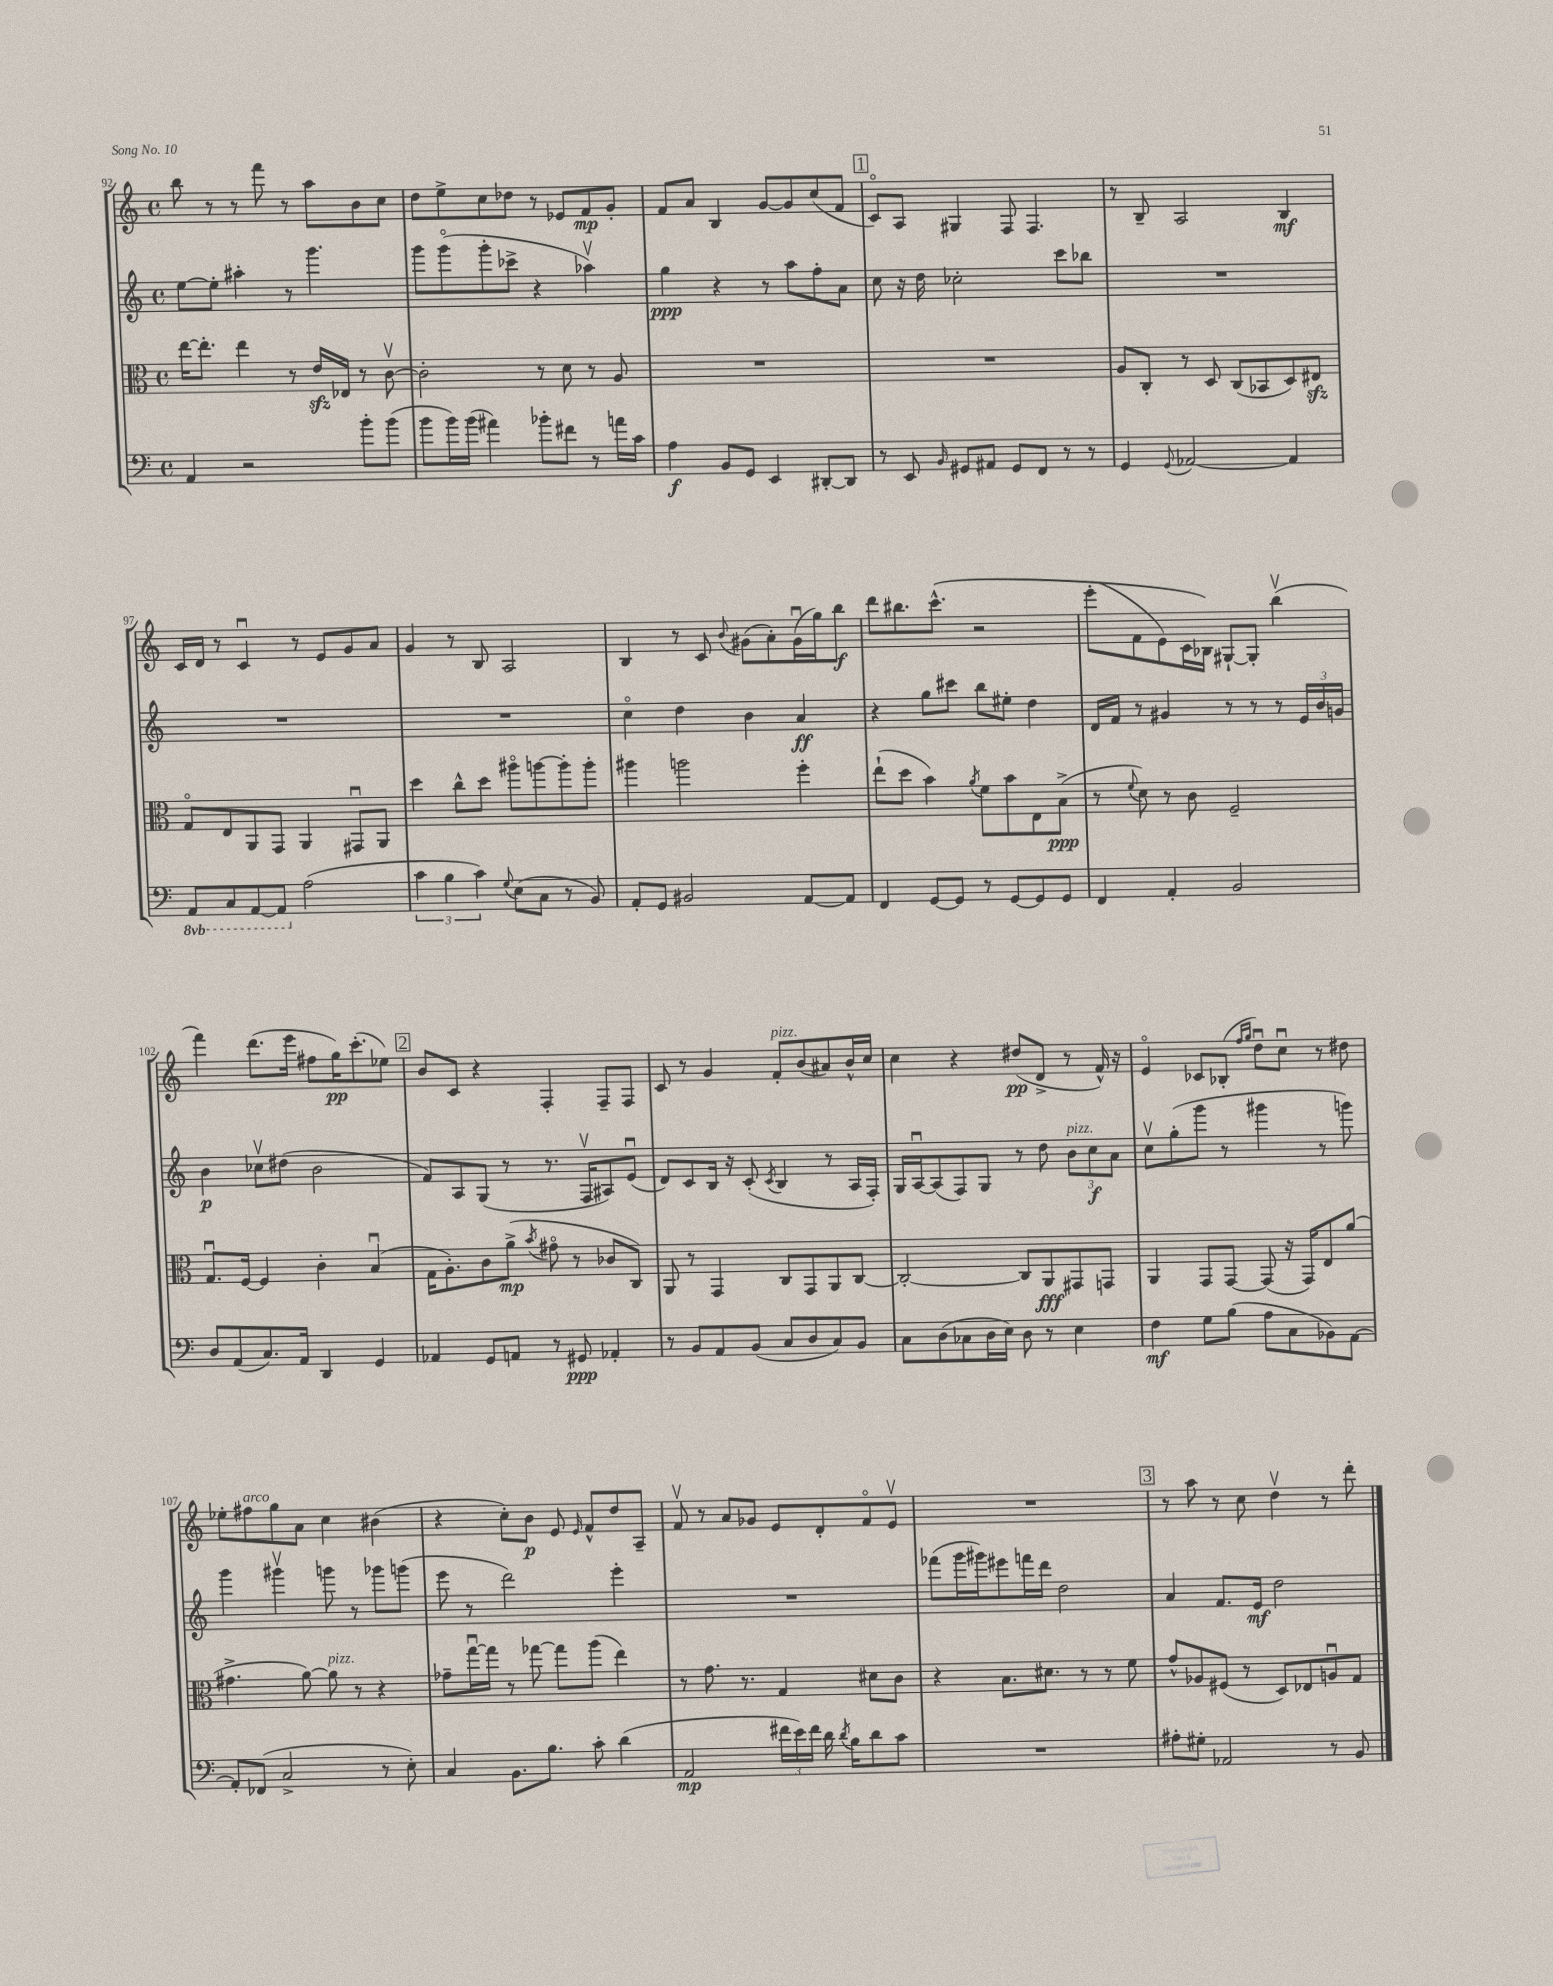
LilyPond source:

<<
\new StaffGroup <<
\new Staff = "s0" {
    \clef treble \key c \major \defaultTimeSignature \time 4/4
    \autoBeamOff b''8 r8 r8 f'''8 r8 a''8[ b'8 c''8] |
    d''8[ e''8-> c''8 des''8] r8 ees'8[ f'8\mp g'8]-. |
    f'8[ a'8] b4 g'8[~ g'8 c''8( f'8] |
    \mark \markup { \box "1" } c'8[\flageolet) a8] gis4 f8 f4. |
    r8 b8-- a2 b4\mf |
    c'16[ d'16] r8 c'4\downbow r8 e'8[ g'8 a'8] |
    g'4 r8 b8 a2 |
    b4 r8 c'8 \appoggiatura { b'8 } gis'8[( a'8-.) gis'16\downbow( g''16) b''8]\f |
    d'''8[ bis''8. c'''8.]-^\( r2 |
    e'''8[-.( f'8 e'8) c'16 bes16]\) gis8[~-! gis8]-. b''4\upbow( |
    f'''4) d'''8.[( e'''16] fis''8[ g''16\pp) c'''8.-.( ees''8]) |
    \mark \markup { \box "2" } b'8[ c'8] r4 f4-. f8[-- f8] |
    c'8 r8 g'4 f'8[-.^\markup { \italic "pizz." } b'8( ais'8) b'16-^ c''16] |
    c''4 r4 dis''8[\pp( d'8]-> r8 f'16-^) r16 |
    e'4\flageolet ces'8[ bes8]-.( \grace { f''16[ g''16] } d''8[\downbow) c''8]\downbow r8 dis''8 |
    ees''8[-. fis''8^\markup { \italic "arco" } g''8 a'8] c''4 bis'4( |
    r4 c''8[-.) b'8]\p e'8 \grace { e'16 } f'8[-^ d''8 a8]-- |
    f'8\upbow r8 a'8[ ges'8] e'8[ d'8-. f'8\flageolet e'8]\upbow |
    R1 |
    \mark \markup { \box "3" } r8 a''8 r8 c''8 d''4\upbow r8 d'''8-. \bar "|." |
}
\new Staff = "s1" {
    \clef treble \key c \major \defaultTimeSignature \time 4/4
    \autoBeamOff e''8[~ e''8]-. ais''4-. r8 g'''4. |
    g'''8[ g'''8\flageolet( g'''8-. ces'''8]-> r4 aes''4\upbow) |
    g''4\ppp r4 r8 a''8[ f''8-. a'8] |
    \mark \markup { \box "1" } c''8 r16 d''16 ces''2-. c'''8[ bes''8] |
    R1 |
    R1 |
    R1 |
    c''4\flageolet d''4 b'4 a'4\ff |
    r4 g''8[ cis'''8] b''8[ eis''8]-. d''4 |
    d'16[ f'16] r8 gis'4 r8 r8 r8 \tuplet 3/2 { e'16[ b'16 g'16] } |
    b'4\p ces''8[\upbow dis''8]( b'2 |
    \mark \markup { \box "2" } f'8[) a8 g8]( r8 r8. f16[\upbow ais8) e'8]\downbow( |
    d'8[) c'8 b16] r16 c'8-.( \acciaccatura { c'8 } b4 r8 a16[ f16]-.) |
    g16[ a16~\downbow a8( f8) g8] r8 d''8 \tuplet 3/2 { b'8[^\markup { \italic "pizz." } c''8\f a'8] } |
    c''8[\upbow g''8-.( g'''8] r8 gis'''4 r8 g'''8) |
    g'''4 gis'''4\upbow g'''8 r8 ges'''8[ g'''8]( |
    e'''8 r8 d'''2) e'''4-. |
    R1 |
    fes'''8[( g'''16 gis'''16) eis'''8 f'''16 d'''16] d''2 |
    \mark \markup { \box "3" } a'4 f'8.[ e'16]\mf d''2 \bar "|." |
}
\new Staff = "s2" {
    \clef alto \key c \major \defaultTimeSignature \time 4/4
    \autoBeamOff e''16[~ e''8.]-. e''4 r8 e'16[\sfz ees16] r8 c'8~\upbow |
    c'2-. r8 d'8 r8 a8 |
    R1 |
    \mark \markup { \box "1" } R1 |
    a8[ c8]-. r8 d8 c8[( bes,8 d8) eis8]\sfz |
    g8[\flageolet e8 a,8 g,8] a,4 gis,8[\downbow a,8] |
    d''4 c''8[-^ d''8] ais''8[\flageolet a''8~ a''8-. a''8]-. |
    ais''4 a''2 f''4-. |
    e''8[-!( d''8] b'4) \acciaccatura { a'8 } f'8[ b'8 e8 b8]->\ppp( |
    r8 \appoggiatura { f'8 } d'8) r8 c'8 f2-- |
    g8.[\downbow f16]~ f4 c'4-. b4\downbow( |
    \mark \markup { \box "2" } g16[ a8.-.) c'8 a'8]->\mp( \acciaccatura { b'8 } gis'8\flageolet r8 ces'8[ c8]) |
    a,8 r8 g,4 c8[ g,8 a,8 c8]~ |
    c2~-. c8[ a,8\fff gis,8 g,8] |
    a,4 g,8[ g,8]~ g,8( r16 g,16[) e8 a'8]( |
    gis'4.-> a'8~) a'8^\markup { \italic "pizz." } r8 r4 |
    ges'8[-- g''16~\downbow g''16] r8 ges''8~ ges''8[ a''8]( e''4) |
    r8 g'8. r8. g4 dis'8[ c'8] |
    r4 b8.[ dis'8.] r8 r8 f'8 |
    \mark \markup { \box "3" } g'8[-^ aes8 fis8]( r8 d8[) ees8 a8\downbow g8] \bar "|." |
}
\new Staff = "s3" {
    \clef bass \key c \major \defaultTimeSignature \time 4/4 \set Staff.ottavationMarkups = #ottavation-simple-ordinals
    \autoBeamOff a,4 r2 b'8[-. b'8]( |
    b'8[ b'16) b'16]( ais'4) bes'8[-. fis'8] r8 a'16[ c'16] |
    a4\f b,8[ g,8] e,4 dis,8[~-. dis,8] |
    \mark \markup { \box "1" } r8 e,8 \grace { b,16 } gis,8[ ais,8] gis,8[ f,8] r8 r8 |
    g,4 \appoggiatura { g,8 } aes,2~ aes,4 |
    \ottava #-1 a,,8[ c,8 a,,8~ a,,8] \ottava #0 a2( |
    \tuplet 3/2 { c'4 b4 c'4) } \appoggiatura { g8 } e8[( c8] r8 b,8) |
    a,8[-. g,8] bis,2 a,8[~ a,8] |
    f,4 g,8[~ g,8] r8 g,8[~ g,8 g,8] |
    f,4 a,4-. b,2 |
    d8[ a,8( c8.) a,16] d,4 g,4 |
    \mark \markup { \box "2" } aes,4 g,8[ a,8] r8 gis,8\ppp aes,4-. |
    r8 b,8[ a,8 b,8]( c8[ d8 c8) b,8] |
    c8[ d8( ces8 d16 e16]) d8 r8 e4 |
    f4\mf g8[ b8]( a8[ c8 bes,8) a,8]~ |
    a,8[-. fes,8]( c2-> r8 e8-.) |
    c4 b,8.[ b8.] c'8-. d'4( |
    a,2\mp \tuplet 3/2 { fis'16[ e'16) fis'16] } d'16 \acciaccatura { d'8 } b16[ d'8 c'8] |
    R1 |
    \mark \markup { \box "3" } ais8[-. gis8]-. aes,2 r8 b,8 \bar "|." |
}
>>
>>
\layout { \context { \Score currentBarNumber = #92 } }
